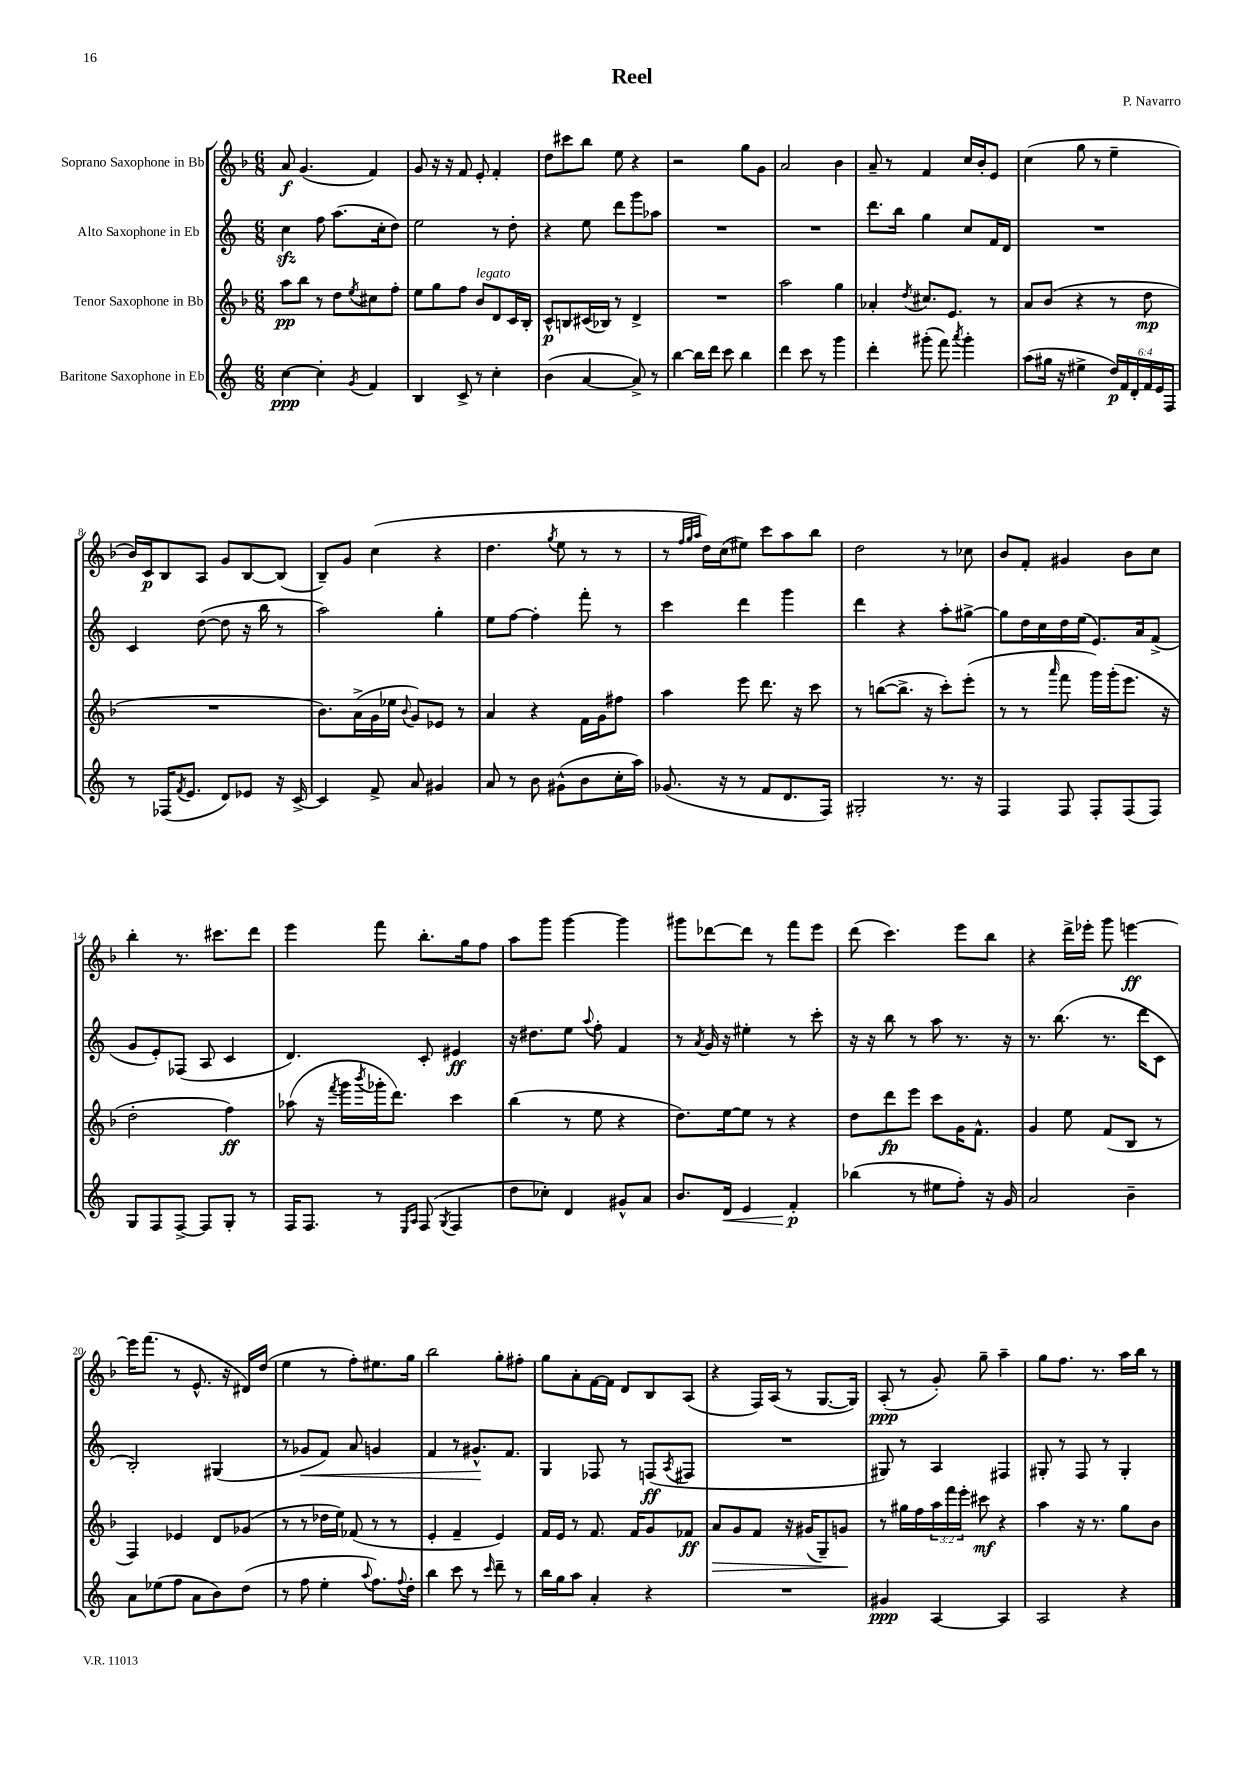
\header { title = "Reel" composer = "P. Navarro" }
<<
\new StaffGroup <<
\new Staff = "s0" \with { instrumentName = "Soprano Saxophone in Bb" } {
    \clef treble \key f \major \numericTimeSignature \time 6/8
    a'8\f g'4.( f'4) |
    g'8 r16 r16 f'8 e'8-. f'4-. |
    d''8 cis'''8 bes''8 e''8 r4 |
    r2 g''8 g'8 |
    a'2 bes'4 |
    a'8-- r8 f'4 c''16 bes'16-. e'8 |
    c''4( g''8 r8 e''4-- |
    bes'16) c'16\p bes8 a8 g'8 bes8~ bes8( |
    bes8--) g'8 c''4( r4 |
    d''4. \acciaccatura { g''8 } e''8 r8 r8 |
    r8 \grace { f''32 g''32 a''32 } d''16) c''16( eis''8) c'''8 a''8 bes''8 |
    d''2 r8 ces''8 |
    bes'8 f'8-. gis'4 bes'8 c''8 |
    bes''4-. r8. cis'''8. d'''8 |
    e'''4 f'''8 bes''8.-. g''16 f''8 |
    a''8 g'''8 g'''4~ g'''4 |
    gis'''8 des'''8~ des'''8 r8 f'''8 e'''8 |
    d'''8( c'''4.) e'''8 bes''8 |
    r4 d'''16-> ees'''16-. g'''8 e'''4~\ff |
    e'''16 f'''8.( r8 e'8.-^ r16 dis'16) d''16( |
    e''4 r8 f''8-.) eis''8. g''16 |
    bes''2 g''8-. fis''8-. |
    g''8 a'8-. f'16~ f'16 d'8 bes8 a8( |
    r4 f16) a16( r8 g8.~ g16) |
    a8-.\ppp( r8 g'8-.) g''8-- a''4-- |
    g''8 f''8. r8. a''16 bes''16 r8 \bar "|." |
}
\new Staff = "s1" \with { instrumentName = "Alto Saxophone in Eb" } {
    \clef treble \key c \major \numericTimeSignature \time 6/8
    c''4\sfz f''8 a''8.( c''16-. d''8) |
    e''2 r8 d''8-. |
    r4 e''8 d'''8 g'''8 aes''8 |
    R2. |
    R2. |
    d'''8. b''16 g''4 c''8 f'16 d'16 |
    R2. |
    c'4 d''8~( d''8 r16 b''16 r8 |
    a''2) g''4-. |
    e''8 f''8~ f''4-. f'''8-. r8 |
    c'''4 d'''4 g'''4 |
    d'''4 r4 a''8-. gis''8~-> |
    gis''8 d''16 c''16 d''16 e''16( e'8.) a'16 f'8->( |
    g'8 e'8-.) fes8( a8 c'4 |
    d'4.) c'8-. eis'4\ff |
    r16 dis''8. e''8 \appoggiatura { a''8 } f''8-. f'4 |
    r8 \acciaccatura { a'8 } g'16 r16 eis''4-. r8 c'''8-. |
    r16 r16 b''8 r8 a''8 r8. r16 |
    r8. b''8.( r8. d'''16 c'8 |
    b2-.) gis4( |
    r8 ges'8\< f'8) a'8 g'4 |
    f'4 r8 gis'8.-^\! f'8. |
    g4 fes8 r8 f8\ff( \acciaccatura { a8 } fis8 |
    R2. |
    gis8) r8 a4 fis4 |
    gis8-. r8 f8 r8 gis4-. \bar "|." |
}
\new Staff = "s2" \with { instrumentName = "Tenor Saxophone in Bb" } {
    \clef treble \key f \major \numericTimeSignature \time 6/8 \override Staff.TupletNumber.text = #tuplet-number::calc-fraction-text
    a''8\pp bes''8 r8 d''8 \acciaccatura { e''8 } cis''8 f''8-. |
    e''8 g''8 f''8 bes'8^\markup { \italic "legato" } d'8 c'16 bes16-. |
    c'8-^\p b8 cis'16( bes16) r8 d'4-> |
    R2. |
    a''2 g''4 |
    aes'4-. \acciaccatura { d''8 } cis''8. e'8. r8 |
    a'8 bes'8( r4 r8 d''8\mp |
    R2. |
    bes'8.) a'16->( g'16 ees''16 \appoggiatura { bes'8 } g'8) ees'8 r8 |
    a'4 r4 f'16 g'16 fis''8 |
    a''4 e'''8 d'''8. r16 c'''8 |
    r8 b''8~( b''8.-> r16 c'''8-.) e'''8-.( |
    r8 r8 \grace { a'''16 } f'''8 g'''16) g'''16-.( e'''8. r16 |
    d''2-. f''4\ff) |
    aes''8( r16 \acciaccatura { f'''8 } g'''16 \acciaccatura { bes'''8 } ges'''16-. d'''8.) c'''4 |
    bes''4( r8 e''8 r4 |
    d''8.) e''16~ e''8 r8 r4 |
    d''8 d'''8\fp e'''8 c'''8 g'16 f'8.-^ |
    g'4 e''8 f'8( bes8 r8 |
    f4) ees'4 d'8 ges'8( |
    r8 r8 des''16 e''16) fes'8( r8 r8 |
    e'4-. f'4-- e'4) |
    f'16 e'16 r8 f'8. f'16 g'8 fes'8\ff |
    a'8\> g'8 f'8 r16 gis'16( g8--) g'8\! |
    r8 gis''16 f''16 \tuplet 3/2 { a''16 f'''16 e'''16-. } cis'''8\mf r4 |
    a''4 r16 r8. g''8 bes'8 \bar "|." |
}
\new Staff = "s3" \with { instrumentName = "Baritone Saxophone in Eb" } {
    \clef treble \key c \major \numericTimeSignature \time 6/8 \override Staff.TupletNumber.text = #tuplet-number::calc-fraction-text
    c''4~\ppp c''4-. \acciaccatura { g'8 } f'4 |
    b4 c'8-> r8 c''4-. |
    b'4( a'4~ a'8->) r8 |
    b''4~ b''16 d'''16 c'''8 b''4 |
    d'''4 c'''8 r8 g'''4 |
    d'''4-. gis'''8-.( f'''8) \acciaccatura { a'''8 } gis'''4-. |
    a''8( gis''16 r16 eis''4-> \tuplet 6/4 { d''16\p) f'16 d'16-. f'16 e'16 f16 } |
    r8 fes16( \acciaccatura { f'8 } e'8. d'8) ees'8 r16 c'16~-> |
    c'4 f'8-> a'8 gis'4 |
    a'8 r8 b'8 gis'8-^( b'8 c''16-. a''16) |
    ges'8.( r16 r8 f'8 d'8. f16) |
    gis2-. r8. r16 |
    f4 f8 f8-. f8( f8) |
    g8 f8 f8~-> f8 g8-. r8 |
    f16 f8. r8 \grace { e16 a16 } f8( \acciaccatura { g8 } f4 |
    d''8 ces''8-.) d'4 gis'8-^ a'8 |
    b'8. d'16\< e'4 f'4-.\p\! |
    bes''4( r8 eis''8 f''8-.) r16 g'16 |
    a'2 b'4-- |
    a'8 ees''8( f''8 a'8 b'8) d''8( |
    r8 f''8 e''4-. \appoggiatura { a''8 } f''8.) \appoggiatura { f''8 } d''16-. |
    b''4 c'''8 r8 \grace { c'''16 } d'''8-- r8 |
    b''16 g''16 a''8 a'4-. r4 |
    R2. |
    gis'4\ppp a4~ a4 |
    a2 r4 \bar "|." |
}
>>
>>
